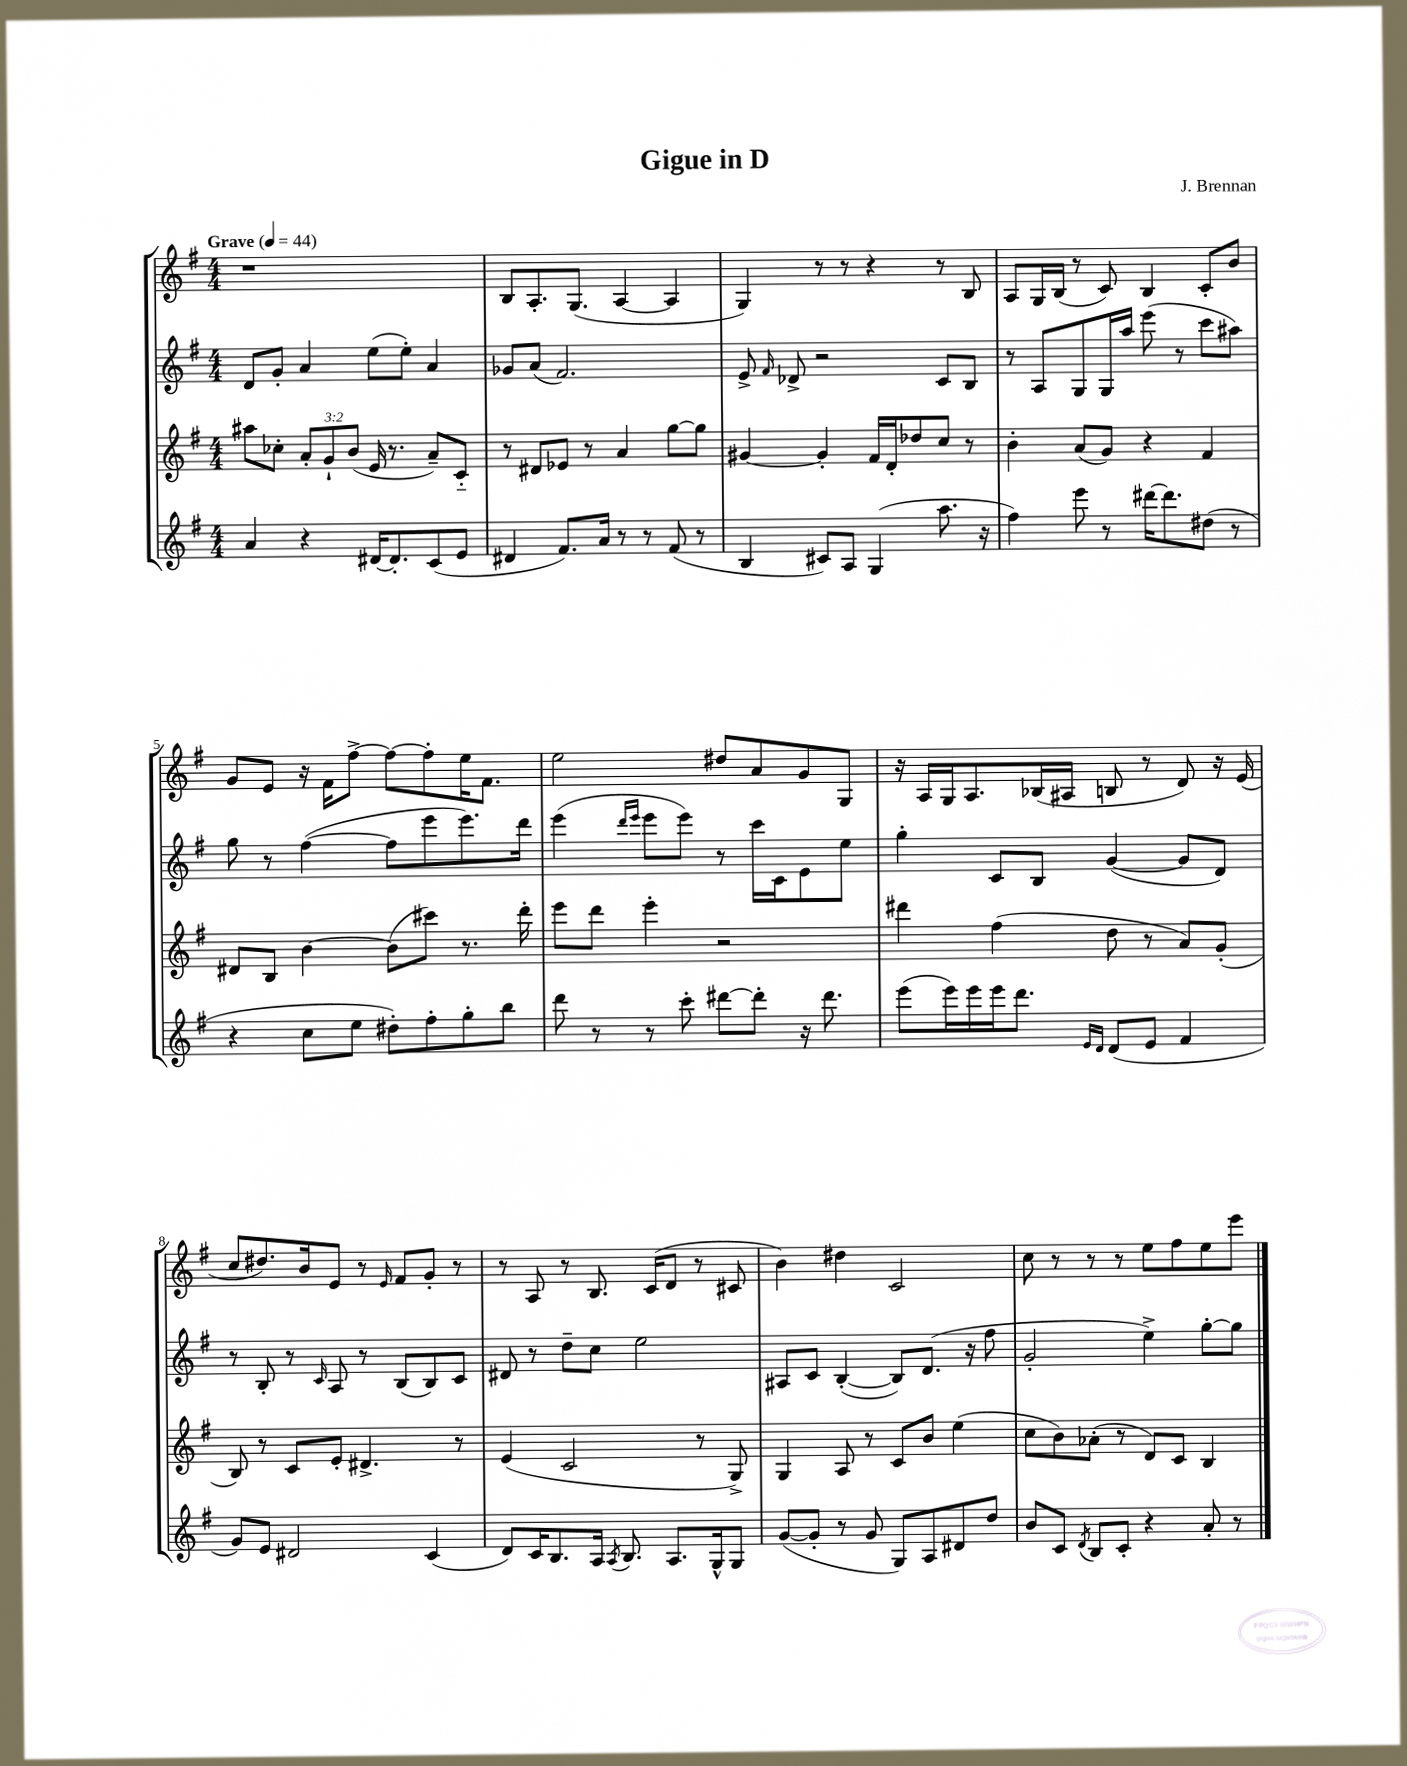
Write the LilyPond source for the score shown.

\header { title = "Gigue in D" composer = "J. Brennan" }
<<
\new StaffGroup <<
\new Staff = "s0" {
    \clef treble \key g \major \numericTimeSignature \time 4/4 \tempo "Grave" 4 = 44
    \autoBeamOff r1 |
    b8[ a8.-. g8.]( a4~ a4 |
    g4) r8 r8 r4 r8 b8 |
    a8[ g16 b16]( r8 c'8) b4 c'8[-. b'8] |
    g'8[ e'8] r16 fis'16[ fis''8]~-> fis''8[~ fis''8-. e''16 fis'8.] |
    e''2 dis''8[ a'8 g'8 g8] |
    r16 a16[ g16 a8. bes16( ais16] b8 r8 d'8) r16 e'16( |
    c''8[ dis''8.) b'16 e'8] r8 \grace { e'16 } fis'8[ g'8]-. r8 |
    r8 a8 r8 b8. c'16[( d'8] r8 cis'8 |
    b'4) dis''4 c'2 |
    c''8 r8 r8 r8 e''8[ fis''8 e''8 e'''8] \bar "|." |
}
\new Staff = "s1" {
    \clef treble \key g \major \numericTimeSignature \time 4/4
    \autoBeamOff d'8[ g'8]-. a'4 e''8[( e''8]-.) a'4 |
    ges'8[ a'8]( fis'2.) |
    e'8-> \grace { fis'16 } des'8-> r2 c'8[ b8] |
    r8 a8[ g8 g16 a''16] e'''8( r8 c'''8[ ais''8]) |
    g''8 r8 fis''4~( fis''8[ e'''8 e'''8.) d'''16] |
    e'''4( \grace { d'''16[ e'''16] } e'''8[ e'''8]) r8 c'''16[ c'16 e'8 e''8] |
    g''4-. c'8[ b8] g'4~( g'8[ d'8]) |
    r8 b8-. r8 \grace { c'16 } a8 r8 b8[( b8) c'8] |
    dis'8 r8 d''8[-- c''8] e''2 |
    ais8[ c'8] b4~-.( b8[) d'8.]( r16 fis''8 |
    g'2-. e''4->) g''8[~-. g''8] \bar "|." |
}
\new Staff = "s2" {
    \clef treble \key g \major \numericTimeSignature \time 4/4 \override Staff.TupletNumber.text = #tuplet-number::calc-fraction-text
    \autoBeamOff ais''8[ ces''8]-. \tuplet 3/2 { a'8[-. g'8-! b'8]( } e'16 r8. a'8[--) c'8]-_ |
    r8 dis'8[ ees'8] r8 a'4 g''8[~ g''8] |
    gis'4~ gis'4-. fis'16[ d'16-. des''8 c''8] r8 |
    b'4-. a'8[( g'8]) r4 fis'4 |
    dis'8[ b8] b'4~ b'8[( cis'''8]) r8. d'''16-. |
    e'''8[ d'''8] e'''4-. r2 |
    dis'''4 fis''4( d''8 r8 a'8[) g'8]-.( |
    b8) r8 c'8[ e'8]-. dis'4.-> r8 |
    e'4( c'2 r8 g8->) |
    g4 a8 r8 c'8[ b'8] e''4( |
    c''8[ b'8) aes'8]-.( r8 d'8[) c'8] b4 \bar "|." |
}
\new Staff = "s3" {
    \clef treble \key g \major \numericTimeSignature \time 4/4
    \autoBeamOff a'4 r4 dis'16[~ dis'8.-. c'8( e'8] |
    dis'4 fis'8.[) a'16] r8 r8 fis'8( r8 |
    b4 cis'8[) a8] g4( a''8. r16 |
    fis''4) e'''8 r8 dis'''16[~ dis'''8. dis''8]( r8 |
    r4 c''8[ e''8] dis''8[-.) fis''8-. g''8-. b''8] |
    d'''8 r8 r8 c'''8-. dis'''8[~ dis'''8]-. r16 dis'''8. |
    e'''8[( e'''16) e'''16 e'''16 d'''8.] \grace { e'16[ d'16] } d'8[( e'8] fis'4 |
    g'8[) e'8] dis'2 c'4( |
    d'8[) c'16 b8. a16] \acciaccatura { a8 } b8. a8.[ g16-^ g8] |
    g'8[~( g'8]-. r8 g'8 g8[) a8 dis'8 d''8] |
    b'8[ c'8] \acciaccatura { d'8 } b8[ c'8]-. r4 a'8-. r8 \bar "|." |
}
>>
>>
